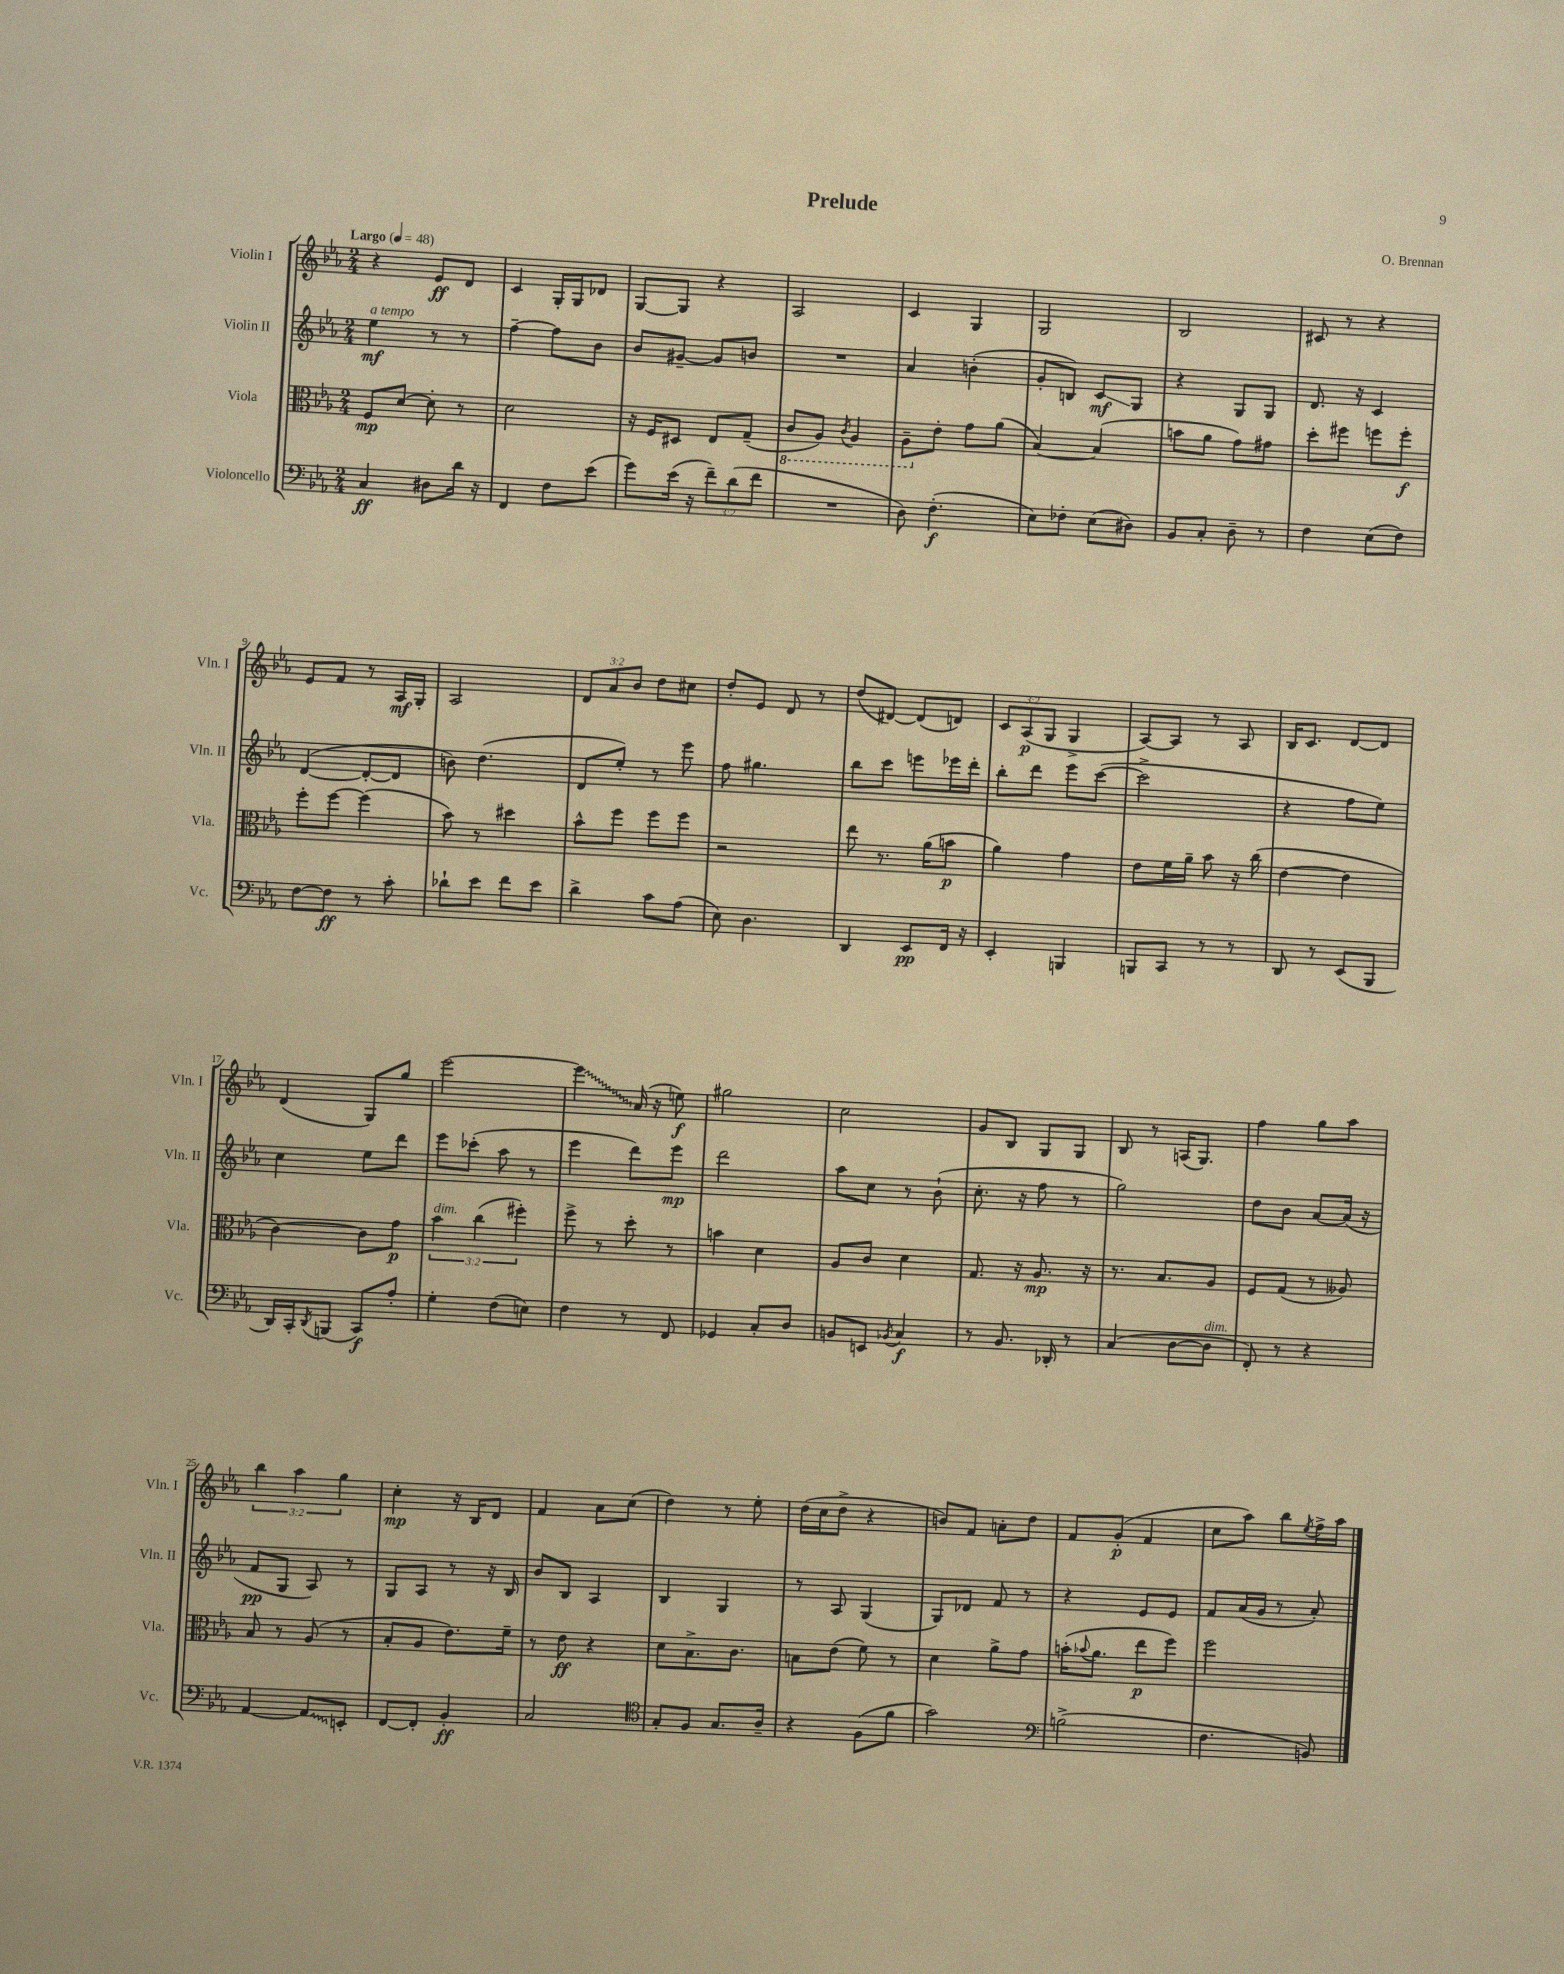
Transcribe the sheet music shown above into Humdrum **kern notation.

**kern	**kern	**kern	**kern
*staff4	*staff3	*staff2	*staff1
*clefF4	*clefC3	*clefG2	*clefG2
*k[b-e-a-]	*k[b-e-a-]	*k[b-e-a-]	*k[b-e-a-]
*M2/4	*M2/4	*M2/4	*M2/4
*MM48	*MM48	*MM48	*MM48
4C/	8F/L	4ee-\	4r
.	[8d/J	.	.
8D#\L	8d'\]	8r	8e-/L
16d\Jk	8r	8r	8d/J
16r	.	.	.
=	=	=	=
4FF/	2d\	[4ff~\	4c/
8F\L	.	8ff\]L	16G'/LL
.	.	.	16G/J
(8e-\J	.	8b-\J	8d-/J
=	=	=	=
8g\L)	16r	8b-/L	[8G/L
.	16F/LK	.	.
(16e-\Jk	8D#/J	[8g#~/J	8G/]J
16r	.	.	.
12f~\L)	8E-/L	8g#/]L	4r
(12d\	.	.	.
.	(8G~/J	8b/J	.
12f\J	.	.	.
=	=	=	=
2r	8C/L	2r	2A-/
.	8AA-/J)	.	.
.	8qC/	.	.
.	4AA-/	.	.
=	=	=	=
8D\)	8AA-~\L	4a-/	4c/
(4.F'\	8e-'\J	.	.
.	8g\L	(4b'\	4G/
.	(8a-\J	.	.
=	=	=	=
8E-\L)	[4B-/)	8g'/L	2G/
8F-'\J	.	8B/J)	.
(8E-\L	(4B-/]	8c/L	.
8D#\J)	.	8G/J	.
=	=	=	=
8BB-/L	8b\L	4r	2B-/
8C'/J	8a-\J	.	.
8D~\	8g\L)	8G/L	.
8r	8g#\J	8G/J	.
=	=	=	=
4F\	8dd'\L	8.d/	8c#/
.	8ff#\J	.	8r
.	.	16r	.
(8E-\L	8ff\L	4c/	4r
8F\J)	8ff'\J	.	.
=	=	=	=
[8F\L	8ff'\L	([4d/	8e-/L
8F\]J	[8ff\J	.	8f/J
8r	(4ff\]	8d'/_L	8r
8c'\	.	8d/]J	16A-/LL
.	.	.	16G'/JJ
=	=	=	=
8d-`\L	8b-\)	8b\)	2A-/
8e-\J	8r	(4.dd\	.
8f\L	4dd#\	.	.
8e-\J	.	.	.
=	=	=	=
4d^\	8b-^^\L	8d/L	12d/L
.	.	.	12a-/
.	8ff\J	8ee-'/J)	.
.	.	.	12b-/J
8c\L	8ff\L	8r	8dd\L
(8A-\J	8ff\J	8eee-\	8cc#\J
=	=	=	=
8E-\)	2r	8ff\	8dd'/L
4.D\	.	4.gg#\	8e-/J
.	.	.	8d/
.	.	.	8r
=	=	=	=
4DD/	8ee-\	8bb-\L	(8dd/L
.	8.r	8ccc\J	[8d#/J)
8EE-/L	.	8eee\L	(8d#/]L
.	(16a-\LK	.	.
16FF/Jk	8b\J	16eee-\L	8d/J)
16r	.	16ddd'\JJ	.
=	=	=	=
4EE-'/	4a-\)	8bb-'\L	12c/L
.	.	.	(12A-/
.	.	8ddd\J	.
.	.	.	12G/J
4BBB/	4g\	8eee-\L	4G^/
.	.	([8ccc\J	.
=	=	=	=
8BBB/L	8e-\L	2ccc^\]	[8A-/L)
8CC/J	16f\L	.	8A-/]J
.	16a-~\JJ	.	.
8r	8b-\	.	8r
8r	16r	.	8A-/
.	(16cc\	.	.
=	=	=	=
8DD/	[4e-\	4r	16B-/LK
.	.	.	8.c/J
8r	.	.	.
(8EE-/L	4e-\]	8ff\L	[8d/L
8BBB-/J	.	8ee-\J)	8d/]J
=	=	=	=
16DD/LL)	[4c\)	4cc\	(4d/
16CC'/J	.	.	.
8qDD/	.	.	.
(8BBB/J	.	.	.
8CC/L)	8c\]L	8ee-\L	8G/L)
8A-'/J	8g\J	8ddd\J	8gg/J
=	=	=	=
4G'\	6b-\	8eee-\L	[2eee-\
.	.	(8ccc-'\J	.
.	(6cc\	.	.
(8F\L	.	8aa-\	.
.	6ff#'\)	.	.
8E\J)	.	8r	.
=	=	=	=
4F\	8ff^\	4eee-\	4eee-\]
.	8r	.	.
8r	8dd'\	8ddd\L)	(16a-/
.	.	.	16r
8FF/	8r	8eee-\J	8ee\)
=	=	=	=
4GG-/	4b\	2ddd\	2gg#\
8C'/L	4d\	.	.
8D/J	.	.	.
=	=	=	=
8BB/L	8A-/L	8aa-\L	2cc\
8EE/J	8c/J	8cc\J	.
8qBB-/	.	.	.
4C/	4d\	8r	.
.	.	(8b-`\	.
=	=	=	=
8r	8.G/	8.cc'\	8g/L
8.BB-/	.	.	8B-/J
.	16r	16r	.
.	8.A-/	8ff\	8G/L
16DD-'/	.	.	.
8r	.	8r	8G/J
.	16r	.	.
=	=	=	=
(4C/	8.r	2gg\)	8B-/
.	.	.	8r
.	8.B-/L	.	.
[8D\L	.	.	(16A/LK
.	.	.	8.G/J)
8D\]J	8A-/J	.	.
=	=	=	=
8FF'/)	8F/L	8dd\L	4ff\
8r	(8G/J	8b-\J	.
4r	8r	[8a-/L	8gg\L
.	8A--/)	(16a-/]Jk	8aa-\J
.	.	16r	.
=	=	=	=
[4AA-/	8B-/	8f/L	6bb-\
.	8r	8G/J	.
.	.	.	6aa-\
8AA-/]L	(8A-/	8A-/)	.
.	.	.	6gg\
8EE'/J	8r	8r	.
=	=	=	=
[8FF/L	8B-'/L	8G/L	4cc'\
8FF'/]J	8A-/J	8A-/J	.
4BB-'/	8.e-\L)	8r	16r
.	.	.	16B-/LK
.	.	16r	8d/J
.	16f~\Jk	16B-/	.
=	=	=	=
2C/	8r	8b-/L	4f/
.	8e-\	8B-/J	.
.	4r	4A-/	8a-\L
.	.	.	(8cc\J
=	=	=	=
*clefC4	*	*	*
8G'/L	8d\L	4B-/	4dd\)
8F/J	8.B-^\	.	.
8.G/L	.	4G/	8r
.	8.c\J	.	.
.	.	.	8ee-'\
16A-~/Jk	.	.	.
=	=	=	=
4r	8B\L	8r	(16dd\LL
.	.	.	16cc\J
.	(8e-\J	8A-/	8dd^\J
(8F\L	8f\)	(4G/	4r
8f\J	8r	.	.
=	=	=	=
2g\)	4d\	8G/L)	8b/L)
.	.	8d-/J	8f/J
.	8a-^\L	8f/	8a'\L
.	8g\J	8r	8dd\J
=	=	=	=
*clefF4	*	*	*
(2B^\	(16b'\LK	4r	8f/L
.	8qqb-/	.	.
.	8.a-\J	.	.
.	.	.	(8g'/J
.	8ee-\L	8e-/L	4f/
.	8ff\J)	8e-/J	.
=	=	=	=
4.F\	2ff\	8f/L	8cc\L
.	.	(16a-/L	8aa-\J)
.	.	16g/JJ	.
.	.	8r	8bb-\L
.	.	.	8qee-/
8BB/)	.	8a-'/)	16ff^\L
.	.	.	16aa-\JJ
==	==	==	==
*-	*-	*-	*-
